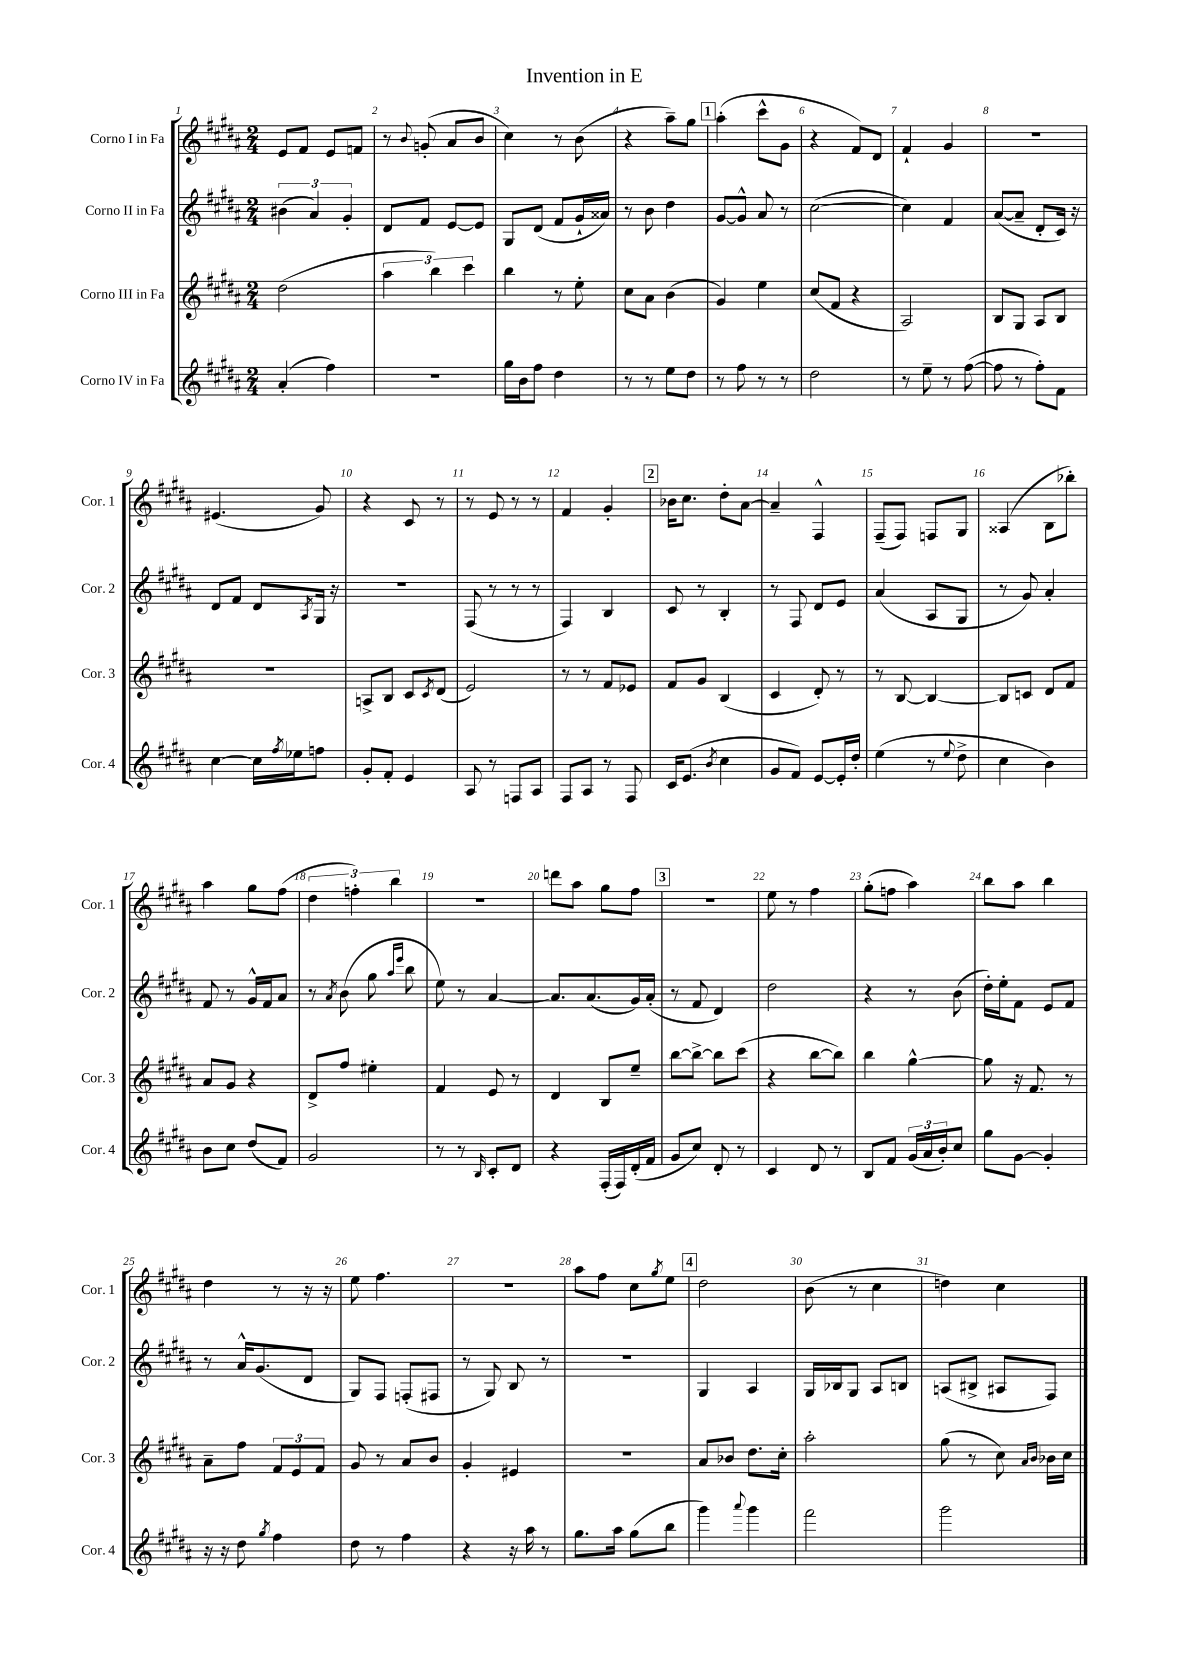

**kern	**kern	**kern	**kern
*part4	*part3	*part2	*part1
*staff4	*staff3	*staff2	*staff1
*I"Corno IV in Fa	*I"Corno III in Fa	*I"Corno II in Fa	*I"Corno I in Fa
*I'Cor. 4	*I'Cor. 3	*I'Cor. 2	*I'Cor. 1
*clefG2	*clefG2	*clefG2	*clefG2
*k[f#c#g#d#a#]	*k[f#c#g#d#a#]	*k[f#c#g#d#a#]	*k[f#c#g#d#a#]
*M2/4	*M2/4	*M2/4	*M2/4
=1	=1	=1	=1
(4a#'/	(2dd#\	(6b#X\	8e/L
.	.	.	8f#/J
.	.	6a#/)	.
4ff#\)	.	.	8e/L
.	.	6g#'/	.
.	.	.	8fn/J
=2	=2	=2	=2
2r	6aa#\	8d#/L	8r
.	.	.	8qqb/
.	.	8f#/J	(8gn'/
.	6bb\)	.	.
.	.	[8e/L	8a#/L
.	6ccc#\	.	.
.	.	8e/J]	8b/J
=3	=3	=3	=3
16gg#\LL	4bb\	8G#/L	4cc#\)
16b\J	.	.	.
8ff#\J	.	(8d#/J	.
4dd#\	8r	8f#/L	8r
.	8ee'\	16g#`/L	(8b\
.	.	16a##X/JJ)	.
=4	=4	=4	=4
8r	8cc#\L	8r	4r
8r	8a#\J	8b\	.
8ee\L	(4b\	4dd#\	8aa#~\L)
8dd#\J	.	.	8gg#\J
!!LO:REH:place=s1:t=1
=5	=5	=5	=5
8r	4g#/)	[8g#/L	(4aa#'\
8ff#\	.	8g#^^/J]	.
8r	4ee\	8a#/	8ccc#^^\L
8r	.	8r	8g#\J
=6	=6	=6	=6
2dd#\	(8cc#/L	([2cc#\	4r
.	8f#/J	.	.
.	4r	.	8f#/L)
.	.	.	8d#/J
=7	=7	=7	=7
8r	2A#/)	4cc#\])	4f#`/
8ee~\	.	.	.
8r	.	4f#/	4g#/
([8ff#\	.	.	.
=8	=8	=8	=8
8ff#\]	8B/L	([8a#/L	2r
8r	8G#/J	8a#~/J]	.
8ff#'\L)	8A#/L	8d#'/L	.
8f#\J	8B/J	16c#/Jk)	.
.	.	16r	.
!!LO:LB:g=z
=9	=9	=9	=9
[4cc#\	2r	8d#/L	(4.e#X/
.	.	8f#/J	.
16cc#\LL]	.	8d#/L	.
8qff#/	.	.	.
16ee-X\J	.	.	.
.	.	8qA#/	.
8ffn\J	.	16G#/Jk	8g#/)
.	.	16r	.
=10	=10	=10	=10
8g#'/L	8An^/L	2r	4r
8f#'/J	8B/J	.	.
4e/	8c#/L	.	8c#/
.	8qc#/	.	.
.	(8d#/J	.	8r
=11	=11	=11	=11
8A#/	2e/)	(8F#/	8r
8r	.	8r	8e/
8Fn/L	.	8r	8r
8A#/J	.	8r	8r
=12	=12	=12	=12
8F#/L	8r	4F#/)	4f#/
8A#/J	8r	.	.
8r	8f#/L	4B/	4g#'/
8F#/	8e-X/J	.	.
!!LO:REH:place=s1:t=2
=13	=13	=13	=13
16c#/KL	8f#/L	8c#/	16b-X\KL
(8.e/J	.	.	8.cc#\J
.	8g#/J	8r	.
8qb/	.	.	.
4cc#\	(4B/	4B'/	8dd#'\L
.	.	.	[8a#\J
=14	=14	=14	=14
8g#/L	4c#/	8r	4a#~/]
8f#/J)	.	8F#/	.
[8e/L	8d#'/)	8d#/L	4F#^^/
16e'/L]	8r	8e/J	.
16dd#'/JJ	.	.	.
=15	=15	=15	=15
(4ee\	8r	(4a#/	(8F#~/L
.	[8B/	.	8F#/J)
8r	4B/_	8A#/L	8Fn/L
8qqee/	.	.	.
8dd#^\	.	8G#/J	8G#/J
=16	=16	=16	=16
4cc#\	8B/L]	8r	(4A##X/
.	8cn/J	8g#/)	.
4b\)	8d#/L	4a#'/	8B\L
.	8f#/J	.	8bb-X'\J)
!!LO:LB:g=z
=17	=17	=17	=17
8b\L	8a#/L	8f#/	4aa#\
8cc#\J	8g#/J	8r	.
(8dd#/L	4r	16g#^^/LL	8gg#\L
.	.	16f#/J	.
8f#/J)	.	8a#/J	(8ff#\J
=18	=18	=18	=18
2g#/	8d#^/L	8r	6dd#\
.	.	8qa#/	.
.	8ff#/J	(8b\	.
.	.	.	6ffn'\)
.	4ee#X'\	8gg#\	.
.	.	.	6bb\
.	.	16qqaa#/LL	.
.	.	16qqeee/JJ	.
.	.	8bb\	.
=19	=19	=19	=19
8r	4f#/	8ee\)	2r
8r	.	8r	.
16qqB/	.	.	.
8c#'/L	8e/	[4a#/	.
8d#/J	8r	.	.
=20	=20	=20	=20
4r	4d#/	8.a#/L]	8dddn\L
.	.	.	8aa#\J
.	.	(8.a#/	.
(16F#'/LL	8B/L	.	8gg#\L
16F#/)	.	.	.
(16d#'/	8ee~/J	16g#/L)	8ff#\J
16f#/JJ	.	(16a#'/JJ	.
!!LO:REH:place=s1:t=3
=21	=21	=21	=21
8g#/L	[8bb\L	8r	2r
8cc#/J)	8bb^\J_	8f#/	.
8d#'/	8bb\L]	4d#/)	.
8r	(8ccc#\J	.	.
=22	=22	=22	=22
4c#/	4r	2dd#\	8ee\
.	.	.	8r
8d#/	[8bb\L	.	4ff#\
8r	8bb\J])	.	.
=23	=23	=23	=23
8B/L	4bb\	4r	(8gg#'\L
8f#/J	.	.	8ffn\J
(24g#/LL	[4gg#^^\	8r	4aa#\)
24a#/	.	.	.
24b'/J)	.	.	.
8cc#/J	.	(8b\	.
=24	=24	=24	=24
8gg#\L	8gg#\]	16dd#'\LL)	8bb\L
.	.	16ee'\J	.
[8g#\J	16r	8f#\J	8aa#\J
.	8.f#/	.	.
4g#'/]	.	8e/L	4bb\
.	8r	8f#/J	.
!!LO:LB:g=z
=25	=25	=25	=25
16r	8a#~\L	8r	4dd#\
16r	.	.	.
8dd#\	8ff#\J	16a#^^/KL	.
.	.	(8.g#/	.
8qgg#/	.	.	.
4ff#\	12f#/L	.	8r
.	12e/	.	.
.	.	8d#/J	16r
.	12f#/J	.	.
.	.	.	16r
=26	=26	=26	=26
8dd#\	8g#/	8G#/L)	8ee\
8r	8r	8F#/J	4.ff#\
4ff#\	8a#/L	(8Fn'/L	.
.	8b/J	8F#X/J	.
=27	=27	=27	=27
4r	4g#'/	8r	2r
.	.	8G#/)	.
16r	4e#X/	8B/	.
16aa#\	.	.	.
8r	.	8r	.
=28	=28	=28	=28
8.gg#\L	2r	2r	8aa#\L
.	.	.	8ff#\J
16aa#\Jk	.	.	.
(8gg#\L	.	.	8cc#\L
.	.	.	8qgg#/
8bb\J	.	.	8ee\J
!!LO:REH:place=s1:t=4
=29	=29	=29	=29
4ggg#\)	8a#/L	4G#/	2dd#\
.	8b-X/J	.	.
8qqaaa#/	.	.	.
4ggg#\	8.dd#\L	4A#/	.
.	16cc#'\Jk	.	.
=30	=30	=30	=30
2fff#\	2aa#'\	16G#/LL	(8b\
.	.	16B-X/J	.
.	.	8G#/J	8r
.	.	8A#/L	4cc#\
.	.	8Bn/J	.
=31	=31	=31	=31
2ggg#\	(8gg#\	(8An/L	4ddn\)
.	8r	8B#X^/J	.
.	8cc#\)	8A#X/L	4cc#\
.	16qqa#/LL	.	.
.	16qqb/JJ	.	.
.	16b-X\LL	8F#/J)	.
.	16cc#\JJ	.	.
==	==	==	==
*-	*-	*-	*-
